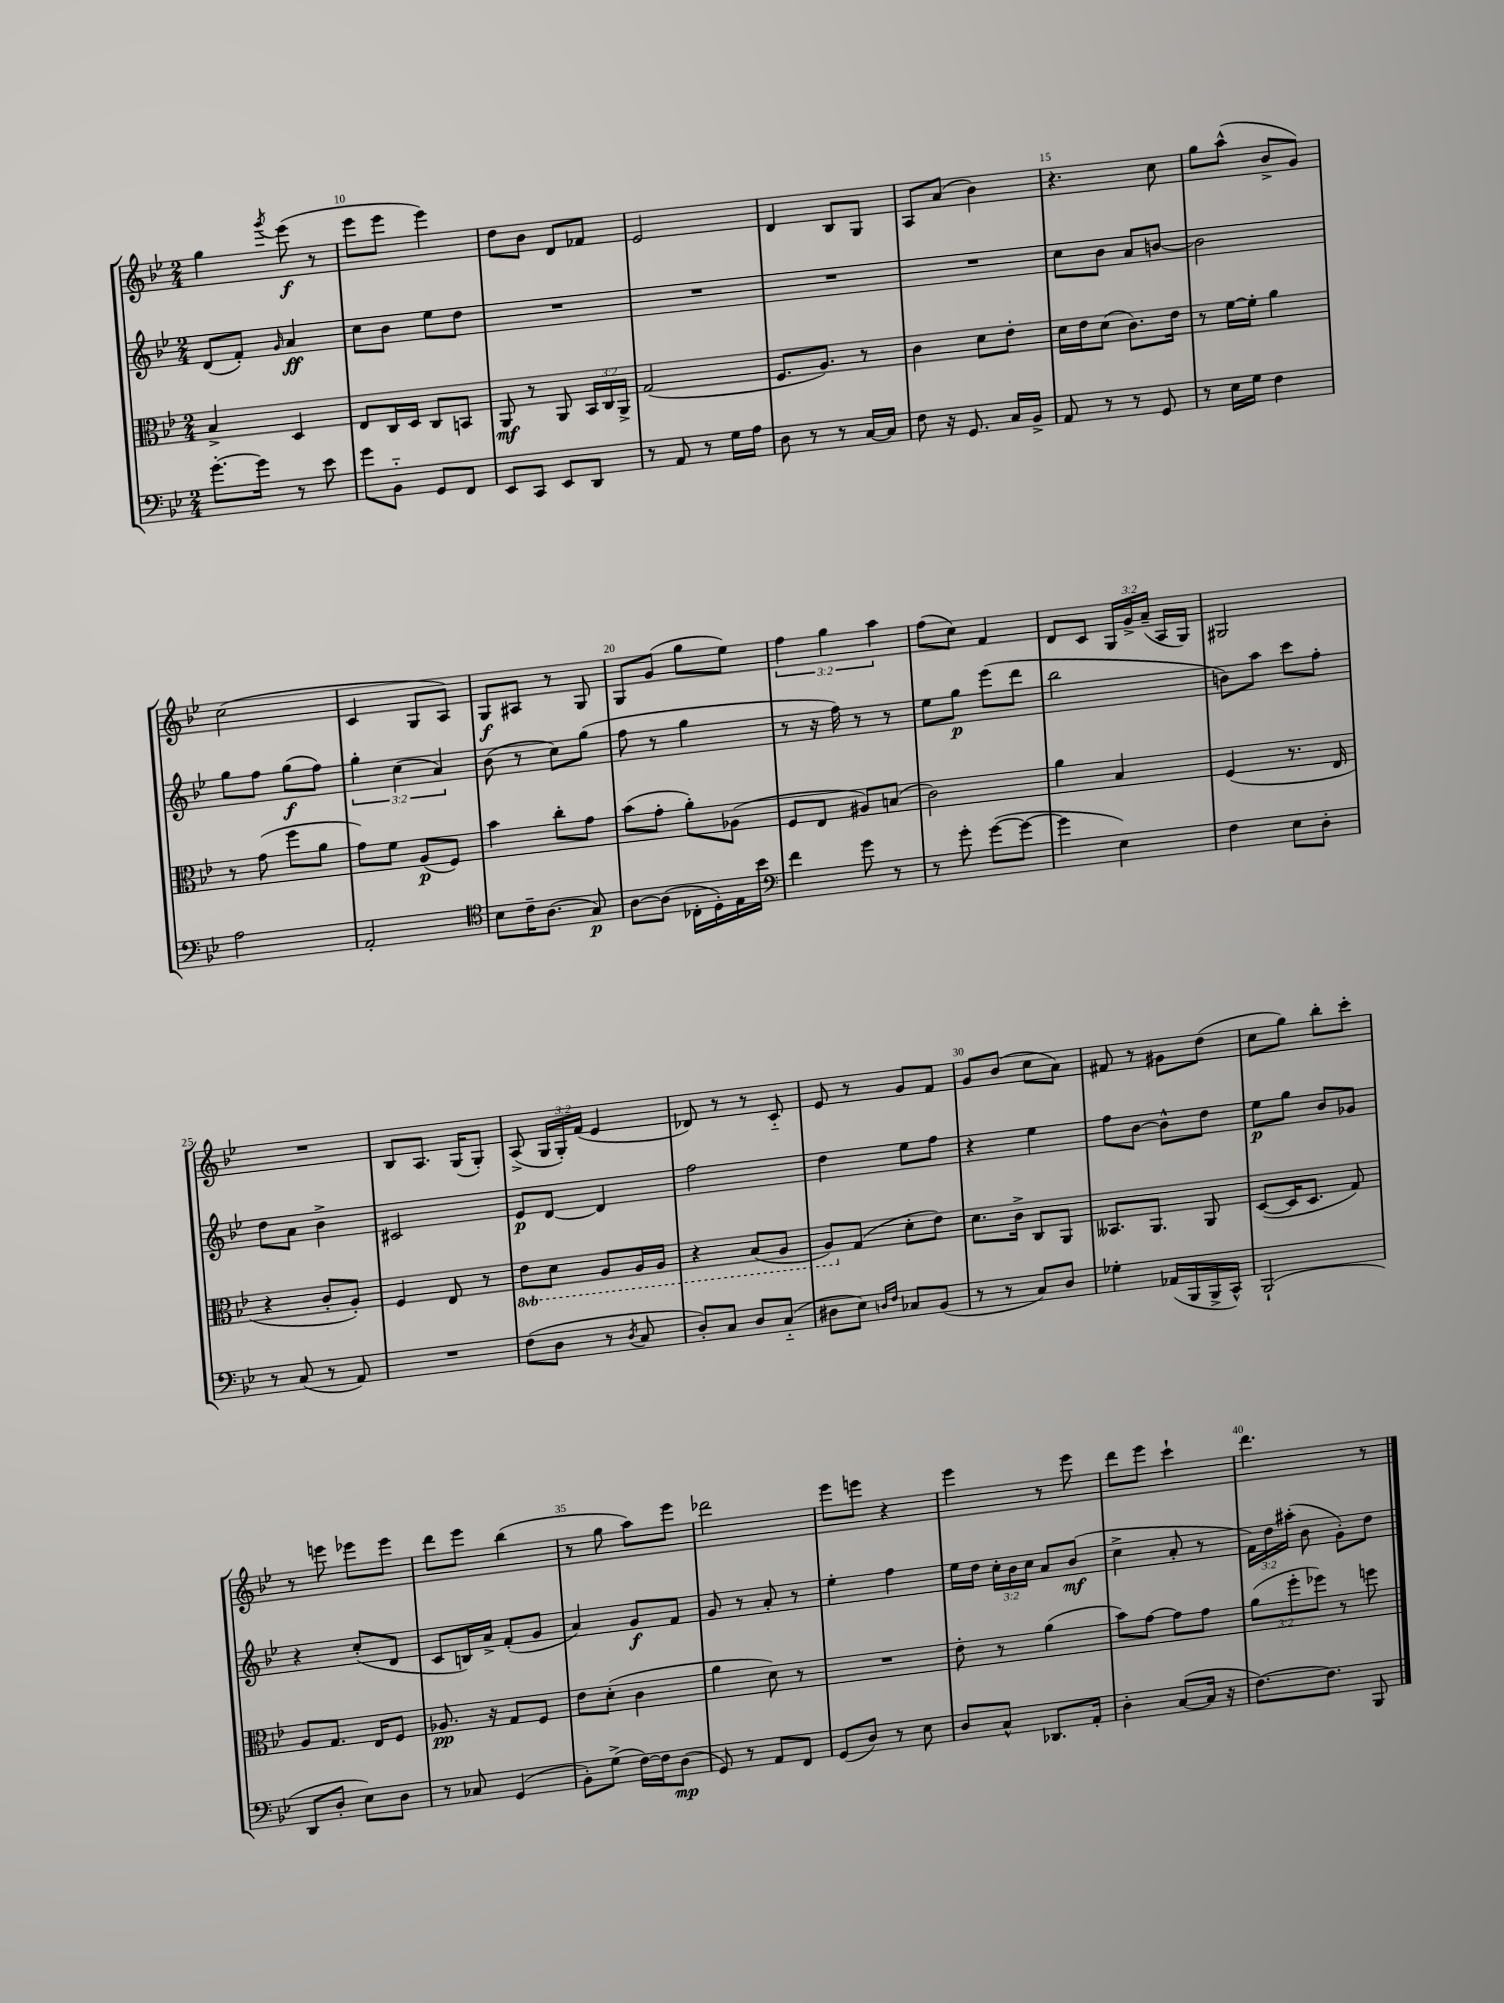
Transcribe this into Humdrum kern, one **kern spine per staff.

**kern	**dynam	**kern	**dynam	**kern	**dynam	**kern	**dynam
*part4	*part4	*part3	*part3	*part2	*part2	*part1	*part1
*staff4	*staff4	*staff3	*staff3	*staff2	*staff2	*staff1	*staff1
*clefF4	*	*clefC3	*	*clefG2	*	*clefG2	*
*k[b-e-]	*	*k[b-e-]	*	*k[b-e-]	*	*k[b-e-]	*
*M2/4	*	*M2/4	*	*M2/4	*	*M2/4	*
=9	=9	=9	=9	=9	=9	=9	=9
[8.g'\L	.	4B-^/	.	(8d/L	.	4gg\	.
.	.	.	.	8f'/J)	.	.	.
16g\Jk]	.	.	.	.	.	.	.
.	.	.	.	16qqg/	.	8qggg/	.
8r	.	4D/	.	4a/	ff	(8eee-\	f
8e-\	.	.	.	.	.	8r	.
=10	=10	=10	=10	=10	=10	=10	=10
8g\L	.	8E-/L	.	8cc\L	.	8eee-\L	.
8BB-\J	.	16C/L	.	8b-\J	.	8eee-\J	.
.	.	16D/JJ	.	.	.	.	.
8GG/L	.	8C/L	.	8ee-\L	.	4eee-\)	.
8FF/J	.	8BBn/J	.	8dd\J	.	.	.
=11	=11	=11	=11	=11	=11	=11	=11
8EE-/L	.	8AA/	mf	2r	.	8dd\L	.
8CC/J	.	8r	.	.	.	8b-\J	.
8EE-/L	.	8AA/	.	.	.	8d/L	.
8DD/J	.	24BB-/LL	.	.	.	8f-X/J	.
.	.	24C/	.	.	.	.	.
.	.	24AA^/JJ	.	.	.	.	.
=12	=12	=12	=12	=12	=12	=12	=12
8r	.	(2G/	.	2r	.	2e-/	.
8AA/	.	.	.	.	.	.	.
8r	.	.	.	.	.	.	.
16G\LL	.	.	.	.	.	.	.
16A\JJ	.	.	.	.	.	.	.
=13	=13	=13	=13	=13	=13	=13	=13
8D\	.	8.F/L	.	2r	.	4d/	.
8r	.	.	.	.	.	.	.
.	.	8.A/J)	.	.	.	.	.
8r	.	.	.	.	.	8B-/L	.
[16C/LL	.	8r	.	.	.	8G/J	.
16C/JJ]	.	.	.	.	.	.	.
=14	=14	=14	=14	=14	=14	=14	=14
8F\	.	4c\	.	2r	.	8A/L	.
16r	.	.	.	.	.	(8a/J	.
8.GG/	.	.	.	.	.	.	.
.	.	8d\L	.	.	.	4b-\)	.
16C/LL	.	8e-'\J	.	.	.	.	.
16BB-^/JJ	.	.	.	.	.	.	.
=15	=15	=15	=15	=15	=15	=15	=15
8AA/	.	16d\LL	.	8cc\L	.	4.r	.
.	.	16e-\J	.	.	.	.	.
8r	.	(8d\J	.	8b-\J	.	.	.
8r	.	8.c\L)	.	8a/L	.	.	.
8GG/	.	.	.	[8bn/J	.	8cc\	.
.	.	16e-\Jk	.	.	.	.	.
=16	=16	=16	=16	=16	=16	=16	=16
8r	.	8r	.	2b\]	.	8gg\L	.
16E-\LL	.	[16f\LL	.	.	.	(8aa^^\J	.
16G\JJ	.	16f'\JJ]	.	.	.	.	.
4F\	.	4a\	.	.	.	8b-^/L	.
.	.	.	.	.	.	8g/J)	.
!!LO:LB:g=z
=17	=17	=17	=17	=17	=17	=17	=17
2A\	.	8r	.	8gg\L	.	(2cc\	.
.	.	(8g\	.	8ff\J	.	.	.
.	.	8ff\L	.	(8gg\L	f	.	.
.	.	8a\J	.	8ff\J)	.	.	.
=18	=18	=18	=18	=18	=18	=18	=18
2AA'/	.	8g\L)	.	6gg'\	.	4c/	.
.	.	8f\J	.	.	.	.	.
.	.	.	.	(6cc\	.	.	.
.	.	(8A/L	p	.	.	8G/L	.
.	.	.	.	6a/)	.	.	.
.	.	8F/J)	.	.	.	8A/J)	.
=19	=19	=19	=19	=19	=19	=19	=19
*clefC4	*	*	*	*	*	*	*
8B-\L	.	4b-\	.	(8b-\	.	8G/L	f
16c~\K	.	.	.	8r	.	8A#X/J	.
(8.A\J	.	.	.	.	.	.	.
.	.	8cc'\L	.	8cc\L)	.	8r	.
8G/)	p	8g\J	.	(8gg\J	.	8G/	.
=20	=20	=20	=20	=20	=20	=20	=20
[8A\L	.	(8b-\L	.	8ff\	.	8G/L	.
(8A\J]	.	8g'\J	.	8r	.	(8g/J	.
16C-X'\LL	.	8a'\L)	.	4gg\	.	8gg\L	.
16D'\)	.	.	.	.	.	.	.
16E-\	.	(8A-X\J	.	.	.	8ee-\J)	.
16b-\JJ	.	.	.	.	.	.	.
=21	=21	=21	=21	=21	=21	=21	=21
*clefF4	*	*	*	*	*	*	*
4f\	.	8F/L	.	8r	.	6ff\	.
.	.	8E-/J	.	16r	.	.	.
.	.	.	.	.	.	6gg\	.
.	.	.	.	16ff\)	.	.	.
8g\	.	8A#X/L)	.	8r	.	.	.
.	.	.	.	.	.	6aa\	.
8r	.	(8Bn/J	.	8r	.	.	.
=22	=22	=22	=22	=22	=22	=22	=22
8r	.	2c\)	.	8ee-\L	.	(8ff\L	.
8g'\	.	.	.	8gg\J	p	8cc\J)	.
([8g\L	.	.	.	(8eee-\L	.	4f/	.
8g\J_	.	.	.	8ddd\J	.	.	.
=23	=23	=23	=23	=23	=23	=23	=23
4g\]	.	4a\	.	2bb-\	.	8d/L	.
.	.	.	.	.	.	8c/J	.
4E-\)	.	4B-/	.	.	.	24G/LL	.
.	.	.	.	.	.	24g^/	.
.	.	.	.	.	.	(24a~/JJ	.
.	.	.	.	.	.	16A/LL	.
.	.	.	.	.	.	16G/JJ)	.
=24	=24	=24	=24	=24	=24	=24	=24
4F\	.	(4F/	.	8bn\L)	.	2G#X/	.
.	.	.	.	8aa\J	.	.	.
8E-\L	.	8.r	.	8ccc\L	.	.	.
8D'\J	.	.	.	8ff'\J	.	.	.
.	.	16E-/	.	.	.	.	.
!!LO:LB:g=z
=25	=25	=25	=25	=25	=25	=25	=25
8r	.	4r	.	8dd\L	.	2r	.
(8C/	.	.	.	8a\J	.	.	.
8r	.	8c'/L	.	4b-^\	.	.	.
8AA/)	.	8A'/J)	.	.	.	.	.
=26	=26	=26	=26	=26	=26	=26	=26
2r	.	4F/	.	2c#X/	.	8B-/L	.
.	.	.	.	.	.	8.A/J	.
.	.	8E-/	.	.	.	.	.
.	.	.	.	.	.	(16G/KL	.
.	.	8r	.	.	.	8G'/J)	.
=27	=27	=27	=27	=27	=27	=27	=27
*	*	*8ba	*	*	*	*	*
(8F\L	.	8E-\L	.	8e-/L	p	(8A^/	.
8D\J	.	8D\J	.	[8d/J	.	24G/LL	.
.	.	.	.	.	.	24G'/)	.
.	.	.	.	.	.	(24f/JJ	.
8r	.	8AA/L	.	4d/]	.	4e-/	.
8qD/	.	.	.	.	.	.	.
8C/	.	16AA/L	.	.	.	.	.
.	.	16AA/JJ	.	.	.	.	.
=28	=28	=28	=28	=28	=28	=28	=28
8D'/L)	.	4r	.	2ff\	.	8d-X/)	.
8C/J	.	.	.	.	.	8r	.
8D/L	.	(8BB-/L	.	.	.	8r	.
(8C/J	.	8AA/J	.	.	.	8c/	.
=29	=29	=29	=29	=29	=29	=29	=29
8D#X\L	.	8AA/L)	.	4dd\	.	8e-/	.
*	*	*X8ba	*	*	*	*	*
8E-\J)	.	(8G/J	.	.	.	8r	.
16qqDn/LL	.	.	.	.	.	.	.
16qqF/JJ	.	.	.	.	.	.	.
8C-X/L	.	8d'\L	.	8ee-\L	.	8g/L	.
(8BB-/J	.	8e-\J)	.	8ff\J	.	8f/J	.
=30	=30	=30	=30	=30	=30	=30	=30
8r	.	8.d\L	.	4r	.	8g/L	.
8r	.	.	.	.	.	(8b-/J	.
.	.	16c^\Jk	.	.	.	.	.
8C/L)	.	8C/L	.	4ee-\	.	8cc\L	.
8D/J	.	8AA/J	.	.	.	8a\J)	.
=31	=31	=31	=31	=31	=31	=31	=31
4G-X'\	.	8.BB--X/L	.	8ff\L	.	8f#X/	.
.	.	.	.	[8b-\J	.	8r	.
.	.	8.AA/J	.	.	.	.	.
(16AA-X/LL	.	.	.	8b-^^\L]	.	8g#X\L	.
16BBB-/	.	.	.	.	.	.	.
16BBB-^/	.	8AA/	.	8dd\J	.	(8dd\J	.
16CC^^/JJ)	.	.	.	.	.	.	.
=32	=32	=32	=32	=32	=32	=32	=32
(2BBB-`/	.	([8D/L	.	8ee-\L	p	8cc\L	.
.	.	16D/K]	.	8gg\J	.	8gg\J)	.
.	.	8.D/J	.	.	.	.	.
.	.	.	.	8b-/L	.	8bb-'\L	.
.	.	8G/)	.	8g-X/J	.	8ccc'\J	.
!!LO:LB:g=z
=33	=33	=33	=33	=33	=33	=33	=33
8DD/L	.	8A/L	.	4r	.	8r	.
8D'/J	.	8.G/J	.	.	.	8eeen\	.
8E-\L)	.	.	.	(8cc'/L	.	8eee-X\L	.
.	.	16E-/KL	.	.	.	.	.
8D\J	.	8F/J	.	8d/J	.	8eee-\J	.
=34	=34	=34	=34	=34	=34	=34	=34
8r	.	8.A-X/	pp	8c/L	.	8ddd\L	.
8C-X/	.	.	.	16Bn/L)	.	8eee-\J	.
.	.	16r	.	16a^/JJ	.	.	.
(4GG/	.	8G/L	.	(8f'/L	.	(4bb-\	.
.	.	8F/J	.	8g/J	.	.	.
=35	=35	=35	=35	=35	=35	=35	=35
8BB-'\L)	.	8e-\L	.	4a/)	.	8r	.
(8G^\J	.	(8d'\J	.	.	.	8gg\	.
[16F\LL)	.	4c\	.	8g/L	f	8aa\L)	.
16F\J]	.	.	.	.	.	.	.
(8D\J	mp	.	.	8f/J	.	8eee-\J	.
=36	=36	=36	=36	=36	=36	=36	=36
8GG/)	.	4a\	.	8g/	.	2ddd-X\	.
8r	.	.	.	8r	.	.	.
8AA/L	.	8d\)	.	8a'/	.	.	.
8FF/J	.	8r	.	8r	.	.	.
=37	=37	=37	=37	=37	=37	=37	=37
(8GG/L	.	2r	.	4ee-'\	.	8eee-\L	.
8D/J)	.	.	.	.	.	8eeen\J	.
8r	.	.	.	4ff\	.	4r	.
8E-\	.	.	.	.	.	.	.
=38	=38	=38	=38	=38	=38	=38	=38
8D/L	.	8e-'\	.	16ee-\LL	.	4eee-\	.
.	.	.	.	16dd\JJ	.	.	.
8C^^/J	.	8r	.	24cc'\LL	.	.	.
.	.	.	.	24b-\	.	.	.
.	.	.	.	24cc\JJ	.	.	.
8.DD-X/L	.	(4a\	.	8a/L	.	8r	.
.	.	.	.	(8b-/J	mf	8eee-\	.
16AA'/Jk	.	.	.	.	.	.	.
=39	=39	=39	=39	=39	=39	=39	=39
4D'\	.	8b-\L)	.	4cc^\	.	8ddd\L	.
.	.	[8g\J	.	.	.	8eee-\J	.
([8C/L	.	8g\L]	.	8a'/	.	4ccc`\	.
16C/Jk]	.	8g\J	.	8r	.	.	.
16r	.	.	.	.	.	.	.
=40	=40	=40	=40	=40	=40	=40	=40
[8.F\L)	.	(12a\L	.	24f\LL)	.	4.ddd\	.
.	.	.	.	24dd\	.	.	.
.	.	12ff'\	.	(24aa#X'\JJ	.	.	.
.	.	.	.	8b-\	.	.	.
.	.	12ff-X\J)	.	.	.	.	.
8.F\J]	.	.	.	.	.	.	.
.	.	8r	.	8g'\L)	.	.	.
8BBB-/	.	8ffn\	.	8dd\J	.	8r	.
==	==	==	==	==	==	==	==
*-	*-	*-	*-	*-	*-	*-	*-
